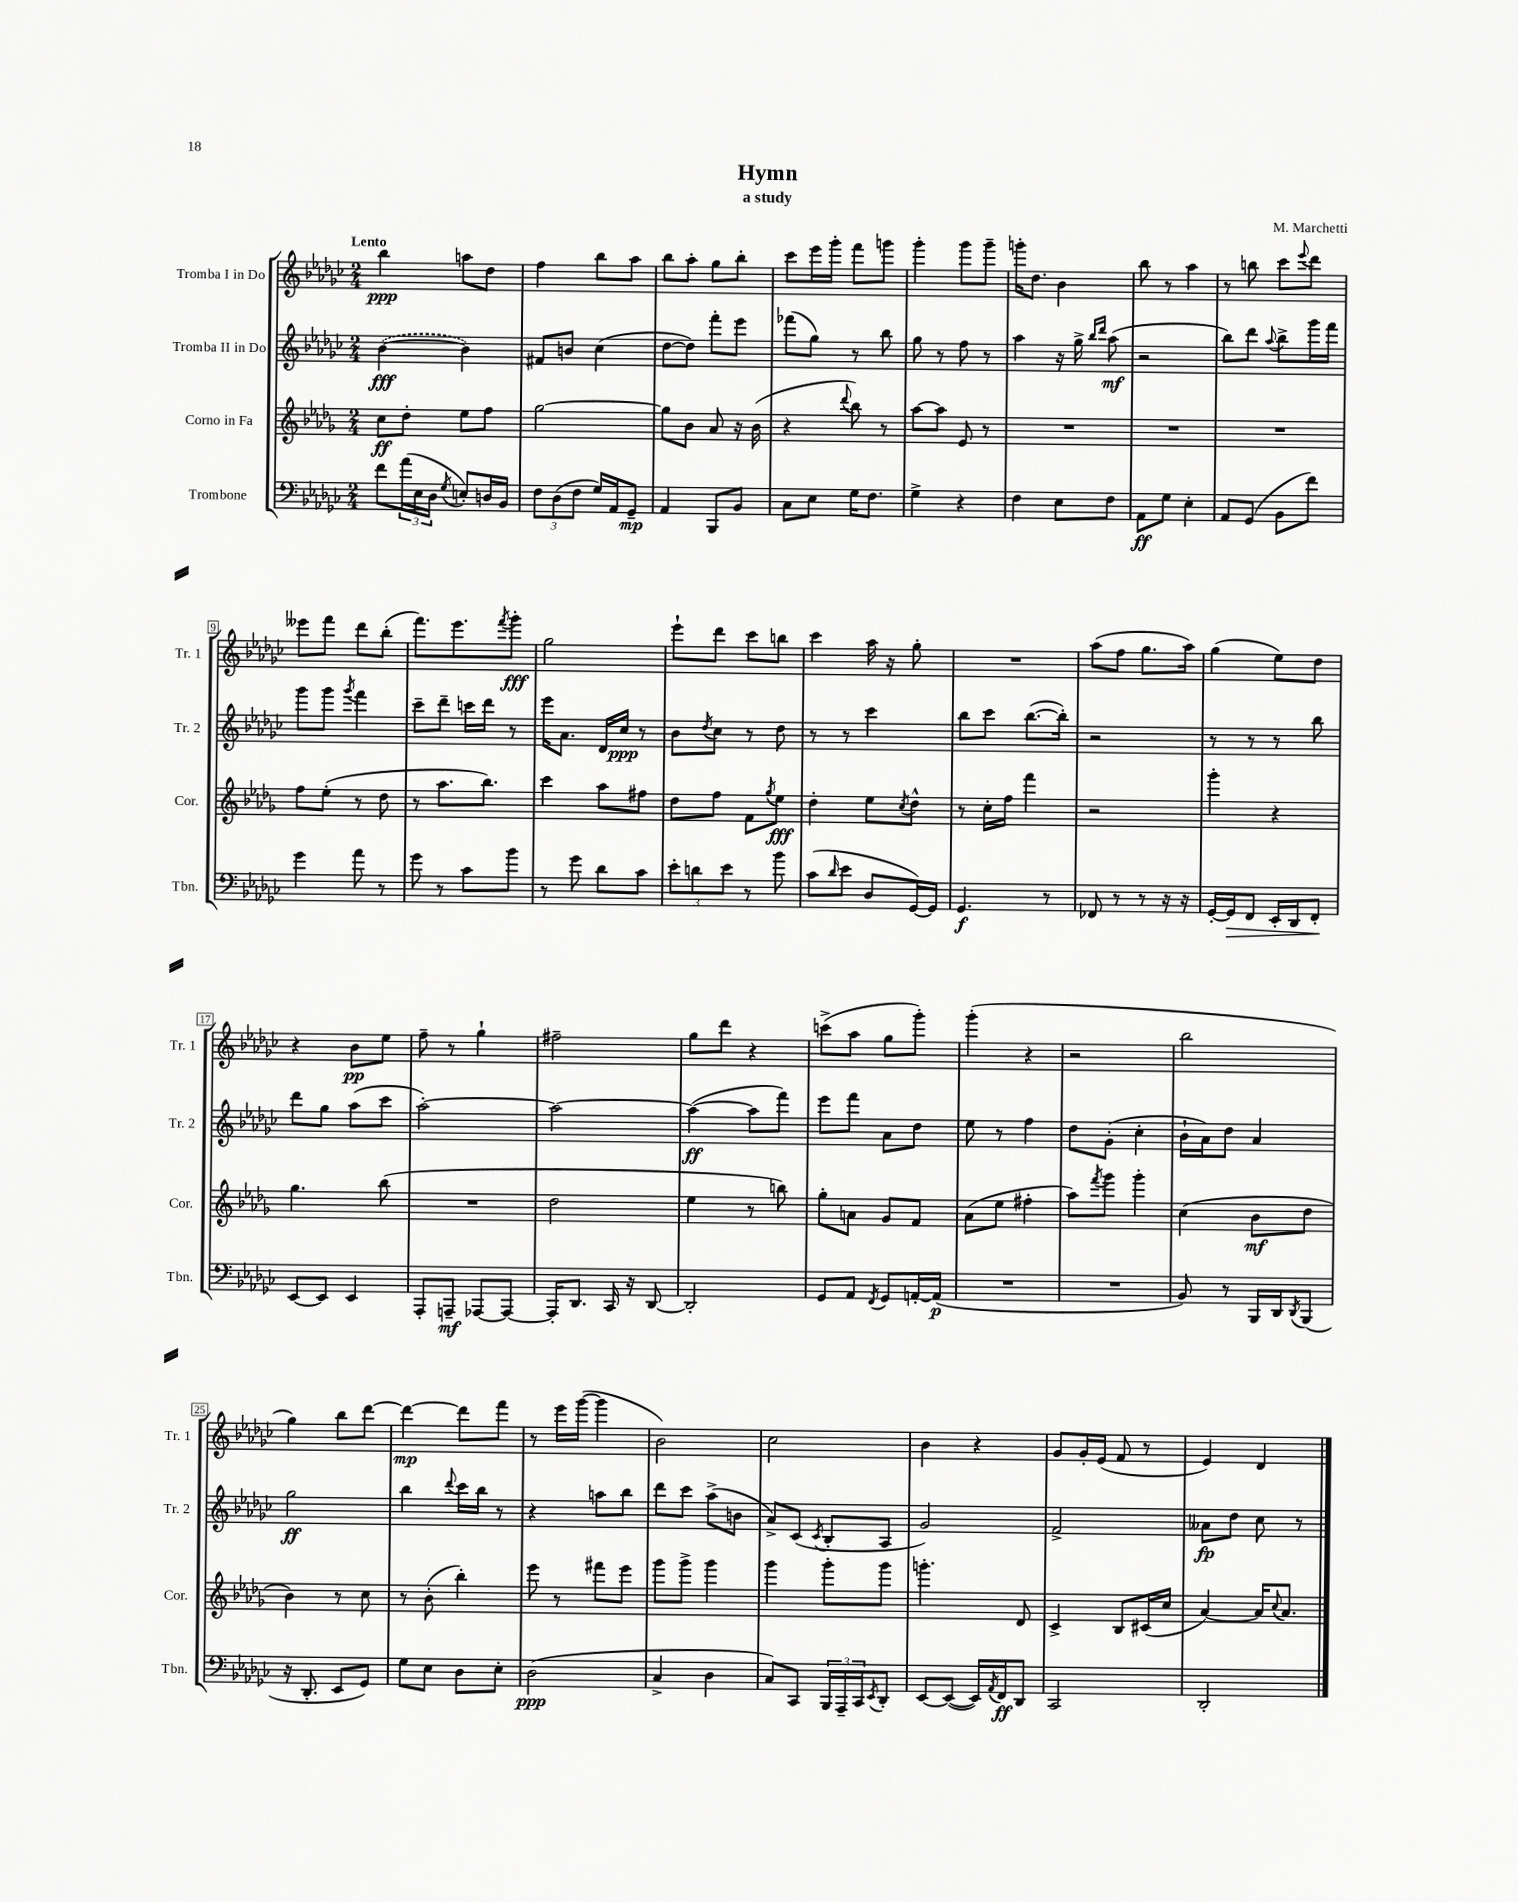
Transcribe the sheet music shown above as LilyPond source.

\header { title = "Hymn" composer = "M. Marchetti" subtitle = "a study" }
<<
\new StaffGroup <<
\new Staff = "s0" \with { instrumentName = "Tromba I in Do" shortInstrumentName = "Tr. 1" } {
    \clef treble \key ges \major \numericTimeSignature \time 2/4 \tempo "Lento"
    bes''4\ppp a''8 des''8 |
    f''4 bes''8 aes''8 |
    bes''8 aes''8-. ges''8 bes''8-. |
    ces'''8 ees'''16 ges'''16-. f'''8 g'''8 |
    ges'''4-. ges'''8 ges'''8-- |
    g'''16-. des''8. bes'4 |
    bes''8 r8 aes''4 |
    r8 b''8 ces'''8 \appoggiatura { ees'''8 } des'''8 |
    eeses'''8 f'''8 des'''8 bes''8-.( |
    f'''8.) ees'''8. \acciaccatura { f'''8 } ges'''8-.\fff |
    ges''2 |
    ees'''8-! des'''8 ces'''8 b''8 |
    ces'''4 aes''16 r16 ges''8-. |
    R2 |
    aes''8( f''8 ges''8. aes''16) |
    ges''4( ees''8) des''8 |
    r4 bes'8\pp ees''8 |
    f''8-- r8 ges''4-! |
    fis''2-- |
    ges''8 des'''8 r4 |
    c'''8->( aes''8 ges''8 ges'''8-.) |
    ges'''4-.( r4 |
    r2 |
    bes''2 |
    ges''4) bes''8 des'''8~ |
    des'''4~\mp des'''8 f'''8 |
    r8 ees'''16 ges'''16~( ges'''4 |
    bes'2) |
    ces''2 |
    bes'4 r4 |
    ges'8 ges'16-. ees'16( f'8 r8 |
    ees'4) des'4 \bar "|." |
}
\new Staff = "s1" \with { instrumentName = "Tromba II in Do" shortInstrumentName = "Tr. 2" } {
    \clef treble \key ges \major \numericTimeSignature \time 2/4
    \once \slurDashed bes'4~\fff( bes'4) |
    fis'8 b'8 ces''4( |
    des''8~ des''8) f'''8-. ees'''8 |
    fes'''8( ges''8) r8 bes''8 |
    ges''8 r8 f''8 r8 |
    aes''4 r16 ges''16-> \grace { bes''16 des'''16 } aes''8\mf( |
    r2 |
    bes''8) des'''8 \appoggiatura { aes''8 } bes''8-> ges'''16 f'''16 |
    ges'''8 ges'''8 \acciaccatura { ges'''8 } f'''4 |
    ces'''8-- des'''8-- c'''16 des'''16 r8 |
    ees'''16 aes'8. des'16 ces''16\ppp r8 |
    bes'8 \acciaccatura { des''8 } ces''8 r8 des''8 |
    r8 r8 ces'''4 |
    bes''8 ces'''8 bes''8.~( bes''16-.) |
    r2 |
    r8 r8 r8 bes''8 |
    des'''8 ges''8 aes''8( ces'''8 |
    aes''2~-.) |
    aes''2~ |
    aes''4~\ff( aes''8 f'''8) |
    ees'''8 f'''8 aes'8 des''8 |
    ees''8 r8 f''4 |
    des''8 ges'8-.( ces''4-. |
    bes'16-! aes'16) des''8 aes'4 |
    ges''2\ff |
    bes''4 \appoggiatura { des'''8 } ces'''16 bes''16 r8 |
    r4 a''8 bes''8 |
    des'''8 ces'''8 aes''8->( b'8 |
    aes'8->) ces'8( \acciaccatura { ces'8 } bes8-. aes8 |
    ges'2) |
    f'2-> |
    aeses'8\fp des''8 ces''8 r8 \bar "|." |
}
\new Staff = "s2" \with { instrumentName = "Corno in Fa" shortInstrumentName = "Cor." } {
    \clef treble \key des \major \numericTimeSignature \time 2/4
    c''8\ff des''8-. ees''8 f''8 |
    ges''2~ |
    ges''8 bes'8 aes'8 r16 bes'16( |
    r4 \appoggiatura { des'''8 } bes''8) r8 |
    aes''8~ aes''8 ees'8 r8 |
    R2 |
    R2 |
    R2 |
    f''8 ees''8-.( r8 des''8 |
    r8 aes''8. bes''8.) |
    c'''4 aes''8 fis''8 |
    des''8 f''8 f'8 \acciaccatura { ges''8 } ees''8\fff |
    des''4-. ees''8 \acciaccatura { c''8 } des''8-^ |
    r8 c''16-. f''16 f'''4 |
    r2 |
    ges'''4-. r4 |
    ges''4. bes''8( |
    R2 |
    des''2 |
    ees''4 r8 b''8) |
    ges''8-. a'8 ges'8 f'8 |
    aes'8( ees''8 fis''4-. |
    aes''8) \acciaccatura { f'''8 } ges'''8 ges'''4-. |
    c''4( bes'8\mf des''8 |
    bes'4) r8 c''8 |
    r8 bes'8-.( bes''4-.) |
    ees'''8 r8 fis'''8 ees'''8 |
    ges'''8 ges'''8-> ges'''4 |
    ges'''4 ges'''8-. ges'''8 |
    g'''4.-. des'8 |
    c'4-> bes8 cis'16( c''16 |
    aes'4~) aes'16 \appoggiatura { c''8 } aes'8. \bar "|." |
}
\new Staff = "s3" \with { instrumentName = "Trombone" shortInstrumentName = "Tbn." } {
    \clef bass \key ges \major \numericTimeSignature \time 2/4
    f'8 \tuplet 3/2 { aes'16( ees16 des16 } \acciaccatura { ges8 } e8-.) d16 bes,16 |
    \tuplet 3/2 { f8 des8( f8 } ges16) aes,16 ges,8--\mp |
    aes,4 bes,,8 bes,8 |
    ces8 ees8 ges16 f8. |
    ges4-> r4 |
    f4 ees8 f8 |
    aes,8\ff ges8 ees4-. |
    aes,8 ges,8( bes,8 f'8) |
    ges'4 aes'8 r8 |
    ges'8 r8 ces'8 bes'8 |
    r8 ges'8 des'8 ces'8 |
    \tuplet 3/2 { ees'8-. d'8 ees'8 } r8 bes'8 |
    ces'8( \grace { des'16 } ees'8 des8 ges,16~) ges,16 |
    ges,4.\f r8 |
    fes,8 r8 r8 r16 r16 |
    ges,16~-. ges,16\> f,8 ees,16-. des,16 f,8-.\! |
    ees,8~ ees,8 ees,4 |
    aes,,8-. a,,8--\mf aes,,8~ aes,,8~ |
    aes,,16-. des,8. ces,16 r16 des,8~ |
    des,2-. |
    ges,8 aes,8 \acciaccatura { f,8 } ges,8 a,16~-. a,16\p( |
    R2 |
    R2 |
    bes,8) r8 bes,,16 des,16 \acciaccatura { des,8 } bes,,8( |
    r16 des,8.-. ees,8 ges,8) |
    ges8 ees8 des8 ees8-. |
    des2\ppp( |
    ces4-> des4 |
    ces8) ces,8 \tuplet 3/2 { bes,,16 aes,,16-- ces,16 } \acciaccatura { ees,8 } des,8-. |
    ees,8~ ees,8~( ees,16) \acciaccatura { aes,8 } f,16\ff des,8 |
    ces,2 |
    des,2-. \bar "|." |
}
>>
>>
\layout { \context { \Score \override BarNumber.stencil = #(make-stencil-boxer 0.1 0.3 ly:text-interface::print) } }
